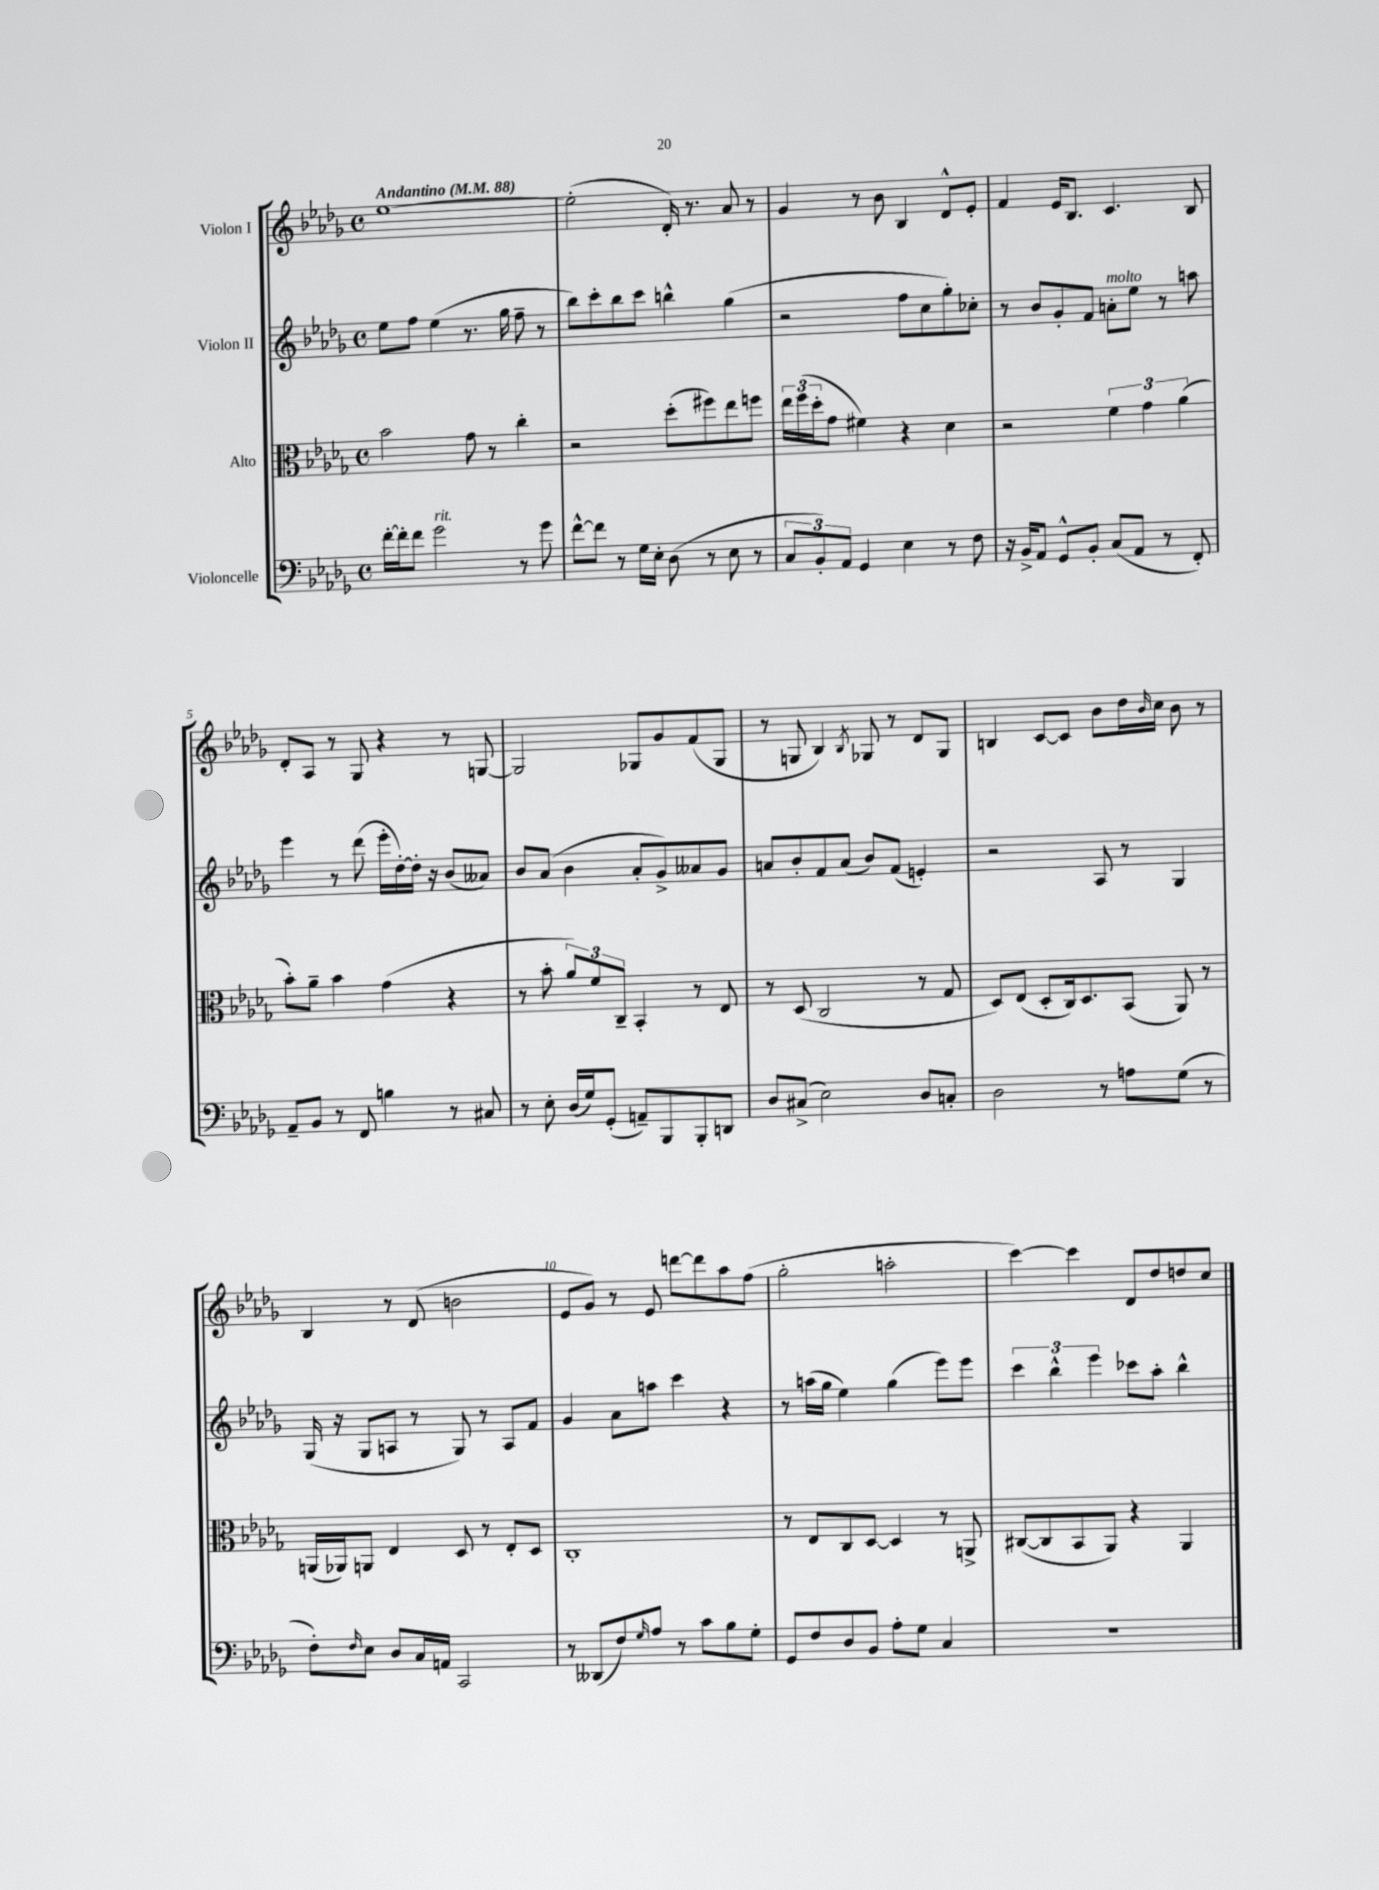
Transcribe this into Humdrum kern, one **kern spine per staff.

**kern	**kern	**kern	**kern
*staff4	*staff3	*staff2	*staff1
*clefF4	*clefC3	*clefG2	*clefG2
*k[b-e-a-d-g-]	*k[b-e-a-d-g-]	*k[b-e-a-d-g-]	*k[b-e-a-d-g-]
*M4/4	*M4/4	*M4/4	*M4/4
*met(c)	*met(c)	*met(c)	*met(c)
*MM88	*MM88	*MM88	*MM88
[16f'	2b-	8ee-	[1ee-
16f']	.	.	.
8f	.	8ff	.
2g-	.	(4ee-	.
.	8g-	8.r	.
.	8r	.	.
.	.	16gg-	.
8r	4cc'	8ff~	.
8g-	.	8r	.
=	=	=	=
[8f^^	2r	8bb-)	(2ee-']
8f]	.	8ccc'	.
8r	.	8bb-	.
16G-	.	8ccc	.
16E-'	.	.	.
(8D-	(8dd-'	4bb^^	16d-')
.	.	.	8.r
8r	8ff#)	.	.
8E-	8ee-	(4gg-	8a-
8r	8ff	.	8r
=	=	=	=
12C	24ee-	2r	4g-
.	(24ff	.	.
12BB-')	24dd-'	.	.
.	8g-	.	.
12AA-	.	.	.
4GG-	4f#)	.	8r
.	.	.	8b-
4E-	4r	8ff	4B-
.	.	8cc	.
8r	4d-	8gg-')	8d-^^
8F	.	8cc-'	8e-'
=	=	=	=
16r	2r	8r	4f
16BB-^	.	.	.
8AA-	.	8b-	.
8GG-^^	.	8g-'	16e-
.	.	.	8.B-
8BB-'	.	8f	.
(8C	6f	8a'	4.c
8AA-	.	8ee-	.
.	6g-	.	.
8r	.	8r	.
.	(6a-	.	.
8FF')	.	8aa	8B-
=	=	=	=
8AA-~	8b-')	4eee-	8d-'
8BB-	8a-~	.	8A-
8r	4b-	8r	8r
8FF	.	(8ddd-	8G-
4B	(4g-	16eee-'	4r
.	.	[16dd-')	.
.	.	16dd-']	.
.	.	16r	.
8r	4r	(8b-	8r
8C#	.	8a--)	[8G
=	=	=	=
8r	8r	8b-	2G]
8E-'	8b-'	(8a-	.
(16D-	12a-)	4b-	.
16G-)	.	.	.
.	12f	.	.
(8GG-'	.	.	.
.	12C~	.	.
8AA~)	4BB-'	8a-'	8G-
8BBB-	.	8g-^)	8g-
8BBB-'	8r	8a--	(8f
8DD	8E-	8g-	8G-
=	=	=	=
8D-	8r	8a	8r
(8C#^	(8D-	8b-'	8G
2E-)	2C	8f	4B-)
.	.	(8a	.
.	.	.	8qB-
.	.	8b-)	8G-
.	.	(8f	8r
8D-	8r	4e')	8d-
8C'	8G-	.	8G-
=	=	=	=
2D-	8D-)	2r	4B
.	(8E-	.	.
.	8D-'	.	[8c
.	16C)	.	8c]
.	8.D-	.	.
8r	.	8A-	8b-
8A	(8BB-	8r	16dd-
.	.	.	16qqb-
.	.	.	16cc
(8G-	8AA-)	4G-	8b-
8r	8r	.	8r
=	=	=	=
8F')	(16AA	(16G-	4B-
.	16AA-)	16r	.
16qqF	.	.	.
8E-	8AA	8G-	.
8D-	4E-	8A	8r
16C	.	8r	(8d-
16AA	.	.	.
2CC	8D-	8G-)	2b
.	8r	8r	.
.	8E-'	8A	.
.	8D-	8f	.
=	=	=	=
8r	1C'	4g-	8e-
(8DD--	.	.	8g-)
8F)	.	8a-	8r
16qqG-	.	.	.
8A-	.	8aa	8e-
8r	.	4ccc	[8ddd
8c	.	.	8ddd]
8B-	.	4r	8aa-
8G-'	.	.	(8ff
=	=	=	=
8GG-	8r	8r	2gg-'
8F	8E-	(16aa	.
.	.	16gg-	.
8D-	8C	4ee-)	.
8BB-	[8D-	.	.
8A-'	4D-]	(4gg-	2aa'
8G-	.	.	.
4C	8r	8eee-)	.
.	8AA^	8eee-	.
=	=	=	=
1r	([8C#	6ccc	[4ccc)
.	8C#]	.	.
.	.	6bb-^^	.
.	8BB-	.	4ccc]
.	.	6eee-	.
.	8AA-)	.	.
.	4r	8ccc-	8d-
.	.	8aa-'	8dd-
.	4AA-	4bb-^^	8dd
.	.	.	8cc
==	==	==	==
*-	*-	*-	*-
